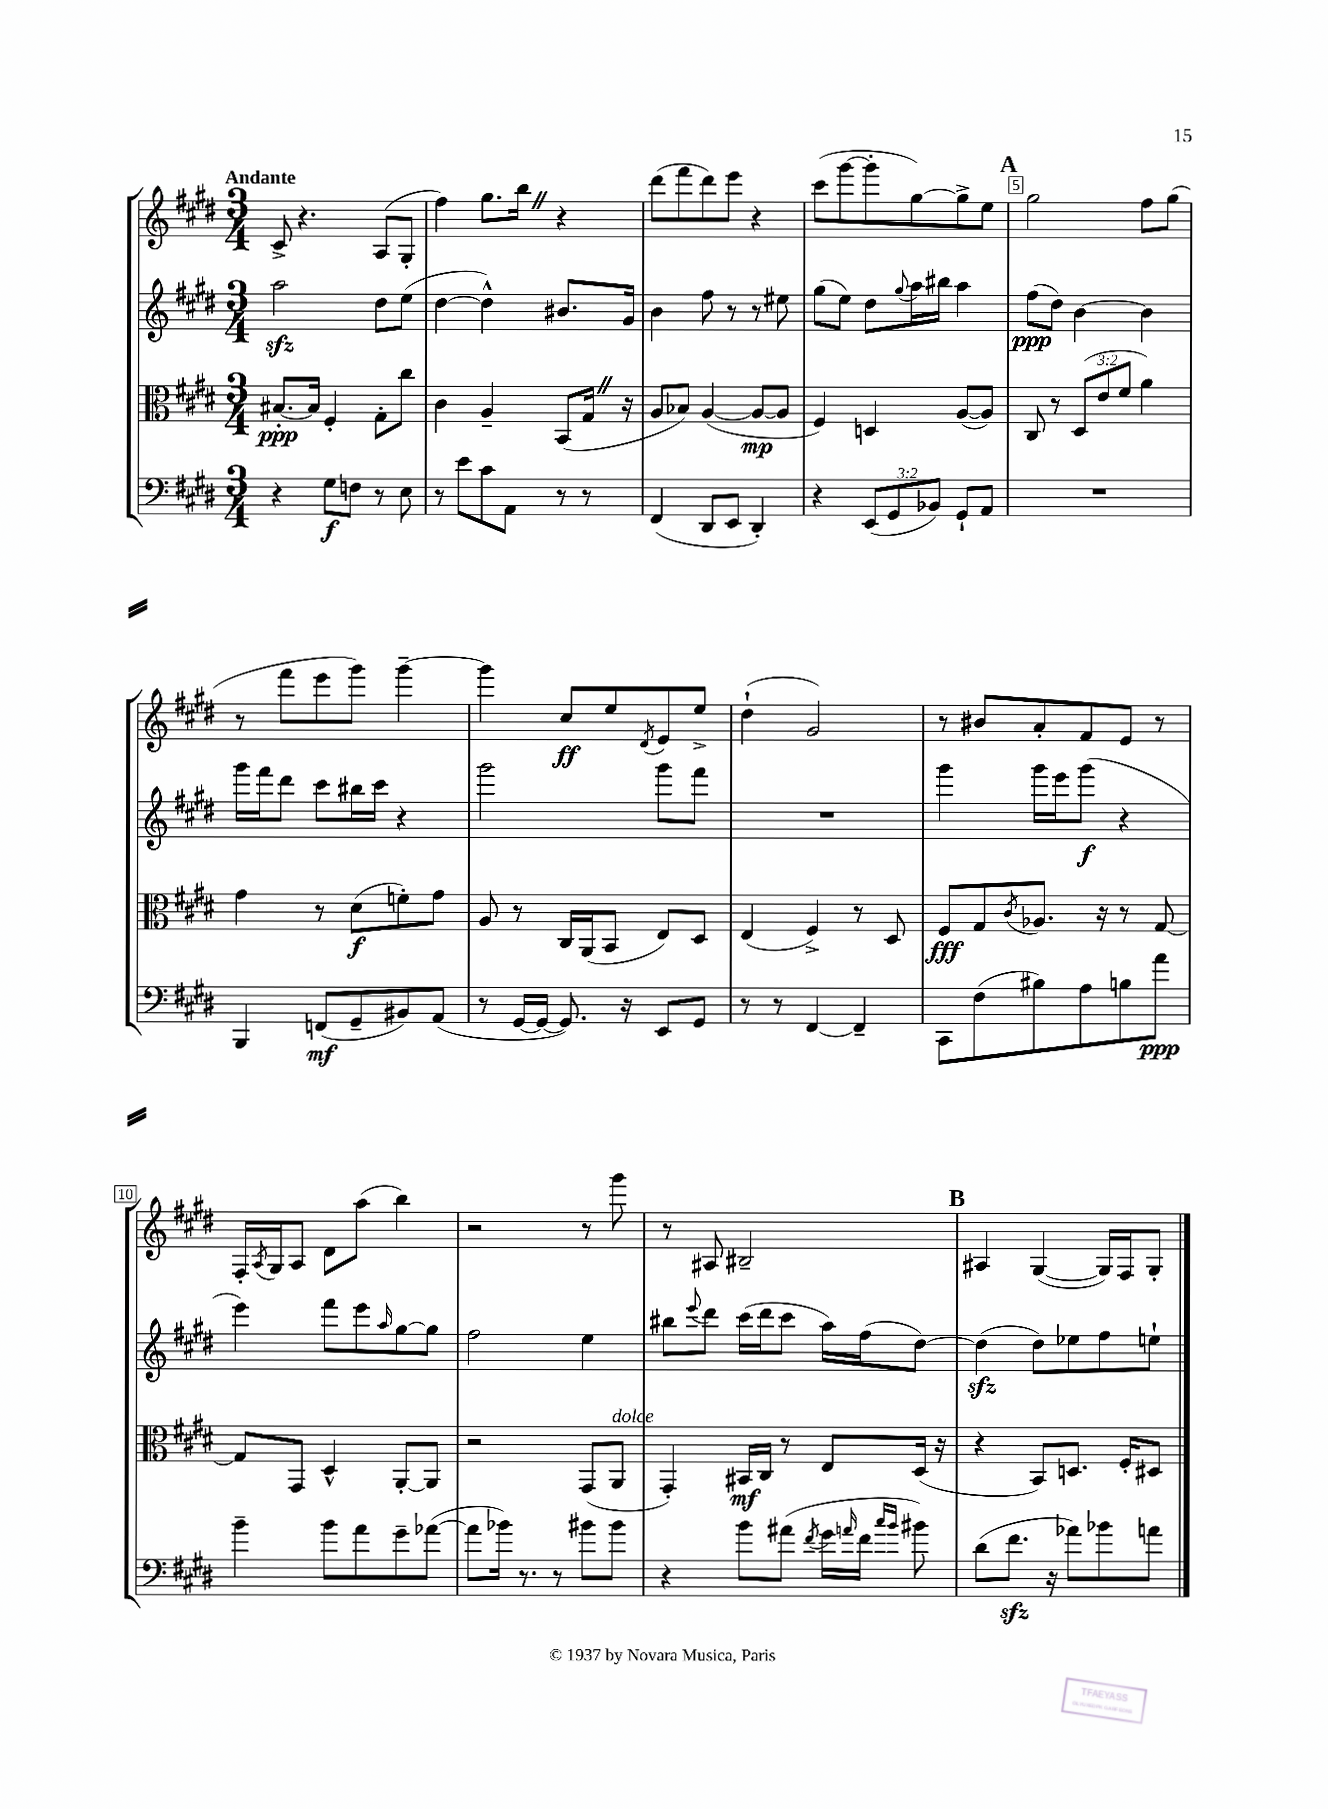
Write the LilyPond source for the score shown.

<<
\new StaffGroup <<
\new Staff = "s0" {
    \clef treble \key e \major \numericTimeSignature \time 3/4 \tempo "Andante"
    cis'8-> r4. a8( gis8-. |
    fis''4) gis''8. b''16 \once \override BreathingSign.text = \markup { \musicglyph "scripts.caesura.straight" } \breathe r4 |
    dis'''8( fis'''8 dis'''8) e'''8 r4 |
    cis'''8( gis'''8~ gis'''8-. gis''8~) gis''8-> e''8 |
    \mark \markup { \bold "A" } gis''2 fis''8 gis''8( |
    r8 fis'''8 e'''8 gis'''8) gis'''4~-- |
    gis'''4 cis''8\ff e''8 \acciaccatura { dis'8 } e'8 e''8-> |
    dis''4-!( gis'2) |
    r8 bis'8 a'8-. fis'8 e'8 r8 |
    fis16-. \acciaccatura { a8 } gis16 a8 dis'8 a''8( b''4) |
    r2 r8 gis'''8 |
    r8 ais8 bis2-- |
    \mark \markup { \bold "B" } ais4 gis4~( gis16) fis16 gis8-. \bar "|." |
}
\new Staff = "s1" {
    \clef treble \key e \major \numericTimeSignature \time 3/4
    a''2\sfz dis''8 e''8( |
    dis''4~ dis''4-^) bis'8. gis'16 |
    b'4 fis''8 r8 r8 eis''8 |
    gis''8( e''8) dis''8 \appoggiatura { gis''8 } a''16 bis''16 a''4 |
    \mark \markup { \bold "A" } fis''8\ppp( dis''8) b'4~ b'4 |
    gis'''16 fis'''16 dis'''8 cis'''8 bis''16 cis'''16 r4 |
    gis'''2 gis'''8 fis'''8 |
    R2. |
    gis'''4 gis'''16 e'''16 gis'''8\f( r4 |
    e'''4) fis'''8 e'''8 \grace { a''16 } gis''8~ gis''8 |
    fis''2 e''4 |
    bis''8 \appoggiatura { e'''8 } dis'''8 cis'''16( dis'''16 cis'''8 a''16) fis''16( dis''8~) |
    \mark \markup { \bold "B" } dis''4\sfz( dis''8) ees''8 fis''8 e''8-! \bar "|." |
}
\new Staff = "s2" {
    \clef alto \key e \major \numericTimeSignature \time 3/4 \override Staff.TupletNumber.text = #tuplet-number::calc-fraction-text
    bis8.~-.\ppp bis16 fis4-. gis8-. cis''8 |
    cis'4 a4-- b,8( gis16 \once \override BreathingSign.text = \markup { \musicglyph "scripts.caesura.straight" } \breathe r16 |
    a8 bes8) a4~( a8~\mp a8 |
    fis4) d4 a8~( a8) |
    \mark \markup { \bold "A" } cis8 r8 \tuplet 3/2 { dis8( e'8 fis'8 } a'4) |
    gis'4 r8 dis'8\f( f'8-.) gis'8 |
    a8 r8 cis16 a,16( b,8 e8) dis8 |
    e4( fis4->) r8 dis8 |
    fis8\fff gis8 \acciaccatura { cis'8 } aes8. r16 r8 gis8~ |
    gis8 gis,8 dis4-^ a,8~-. a,8 |
    r2 gis,8( a,8^\markup { \italic "dolce" } |
    gis,4-.) bis,16\mf cis16 r8 e8 dis16( r16 |
    \mark \markup { \bold "B" } r4 b,8) d8. fis16-. dis8 \bar "|." |
}
\new Staff = "s3" {
    \clef bass \key e \major \numericTimeSignature \time 3/4 \override Staff.TupletNumber.text = #tuplet-number::calc-fraction-text
    r4 gis8\f f8 r8 e8 |
    r8 e'8 cis'8 a,8 r8 r8 |
    fis,4( dis,8 e,8 dis,4-.) |
    r4 \tuplet 3/2 { e,8( gis,8 bes,8) } gis,8-! a,8 |
    \mark \markup { \bold "A" } R2. |
    b,,4 f,8\mf( gis,8-- bis,8) a,8( |
    r8 gis,16~ gis,16~ gis,8.) r16 e,8 gis,8 |
    r8 r8 fis,4~ fis,4-- |
    cis,8 fis8( bis8) a8 b8 a'8\ppp |
    b'4-- b'8 a'8 gis'8-- aes'8~( |
    aes'8 bes'16) r8. r8 bis'8 bis'8 |
    r4 b'8 ais'8( \acciaccatura { fis'8 } gis'16 \grace { a'16 } fis'16 \grace { cis''16 b'16 } bis'8) |
    \mark \markup { \bold "B" } dis'8( fis'8.\sfz r16 aes'8) bes'8 a'8 \bar "|." |
}
>>
>>
\layout { \context { \Score \override BarNumber.break-visibility = ##(#f #t #t) barNumberVisibility = #(every-nth-bar-number-visible 5) \override BarNumber.stencil = #(make-stencil-boxer 0.1 0.3 ly:text-interface::print) } }
